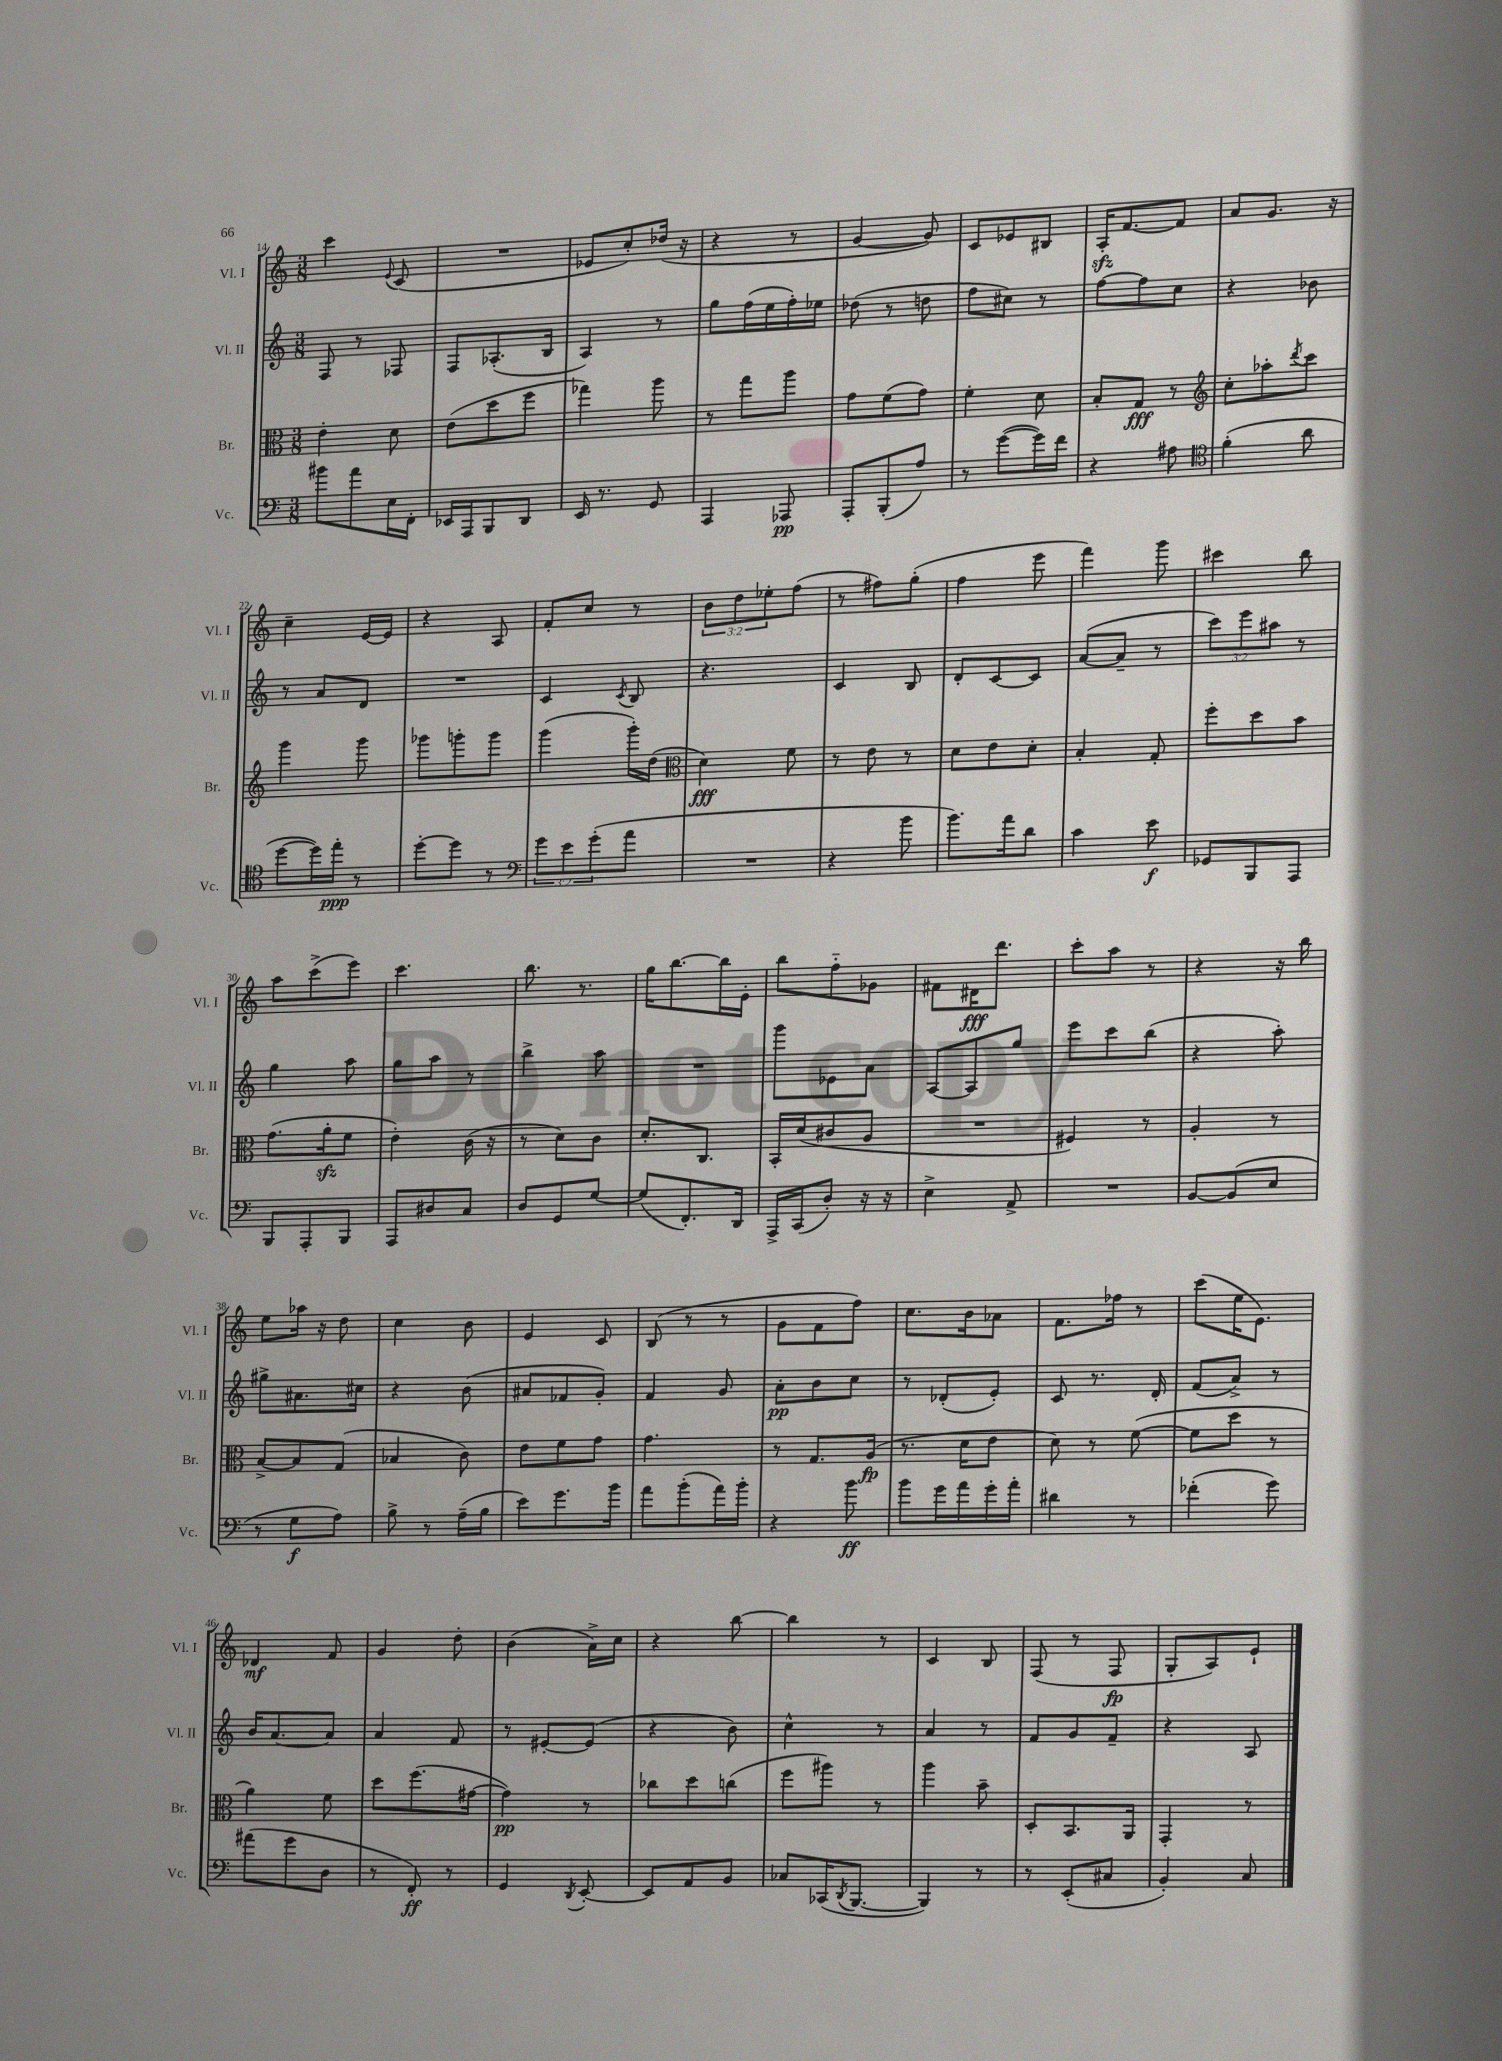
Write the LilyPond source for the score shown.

<<
\new StaffGroup <<
\new Staff = "s0" \with { instrumentName = "Vl. I" shortInstrumentName = "Vl. I" } {
    \clef treble \key c \major \numericTimeSignature \time 3/8 \override Staff.TupletNumber.text = #tuplet-number::calc-fraction-text
    c'''4 \appoggiatura { e'8 } c'8( |
    R4. |
    ees'8 c''8-.) des''16( r16 |
    r4 r8 |
    g'4~ g'8) |
    c'8 ees'8 bis8 |
    a16-.\sfz f'8.~ f'8 |
    a'8 g'8. r16 |
    c''4-- e'16~ e'16 |
    r4 a8 |
    f'8-. c''8 r8 |
    \tuplet 3/2 { b'8 d''8 ees''8-. } f''8( |
    r8 fis''8) g''8-.( |
    f''4 e'''8 |
    f'''4) g'''8 |
    cis'''4 b''8 |
    a''8 c'''8->( e'''8) |
    c'''4. |
    b''8. r8. |
    g''16 b''8.~ b''16 e'16-. |
    b''8 f''8-_ ges'8 |
    fis'8 dis'16\fff d'''8. |
    c'''8-. a''8 r8 |
    r4 r16 b''16 |
    e''8 aes''16 r16 d''8 |
    c''4 b'8 |
    e'4 c'8 |
    b8( r8 r8 |
    g'8 f'8 f''8) |
    c''8. b'16 aes'8 |
    f'8. fes''16 r8 |
    c'''8( e''16 e'8.) |
    des'4\mf f'8 |
    g'4 d''8-. |
    b'4( a'16->) c''16 |
    r4 b''8~ |
    b''4 r8 |
    c'4 b8 |
    f8( r8 f8\fp |
    g8-. a8) e'8-! \bar "|." |
}
\new Staff = "s1" \with { instrumentName = "Vl. II" shortInstrumentName = "Vl. II" } {
    \clef treble \key c \major \numericTimeSignature \time 3/8 \override Staff.TupletNumber.text = #tuplet-number::calc-fraction-text
    f8 r8 fes8 |
    f8 aes8.-.( b16 |
    a4) r8 |
    g''8 f''16( e''16 f''16-.) ees''16 |
    des''8( r8 d''8 |
    f''8 cis''8) r8 |
    f''8~ f''8 c''8 |
    r4 bes'8 |
    r8 a'8 d'8 |
    R4. |
    c'4 \acciaccatura { c'8 } b8 |
    r4. |
    c'4 b8 |
    d'8-. c'8~ c'8 |
    a'8~( a'8-- r8 |
    \tuplet 3/2 { c'''8) e'''8 ais''8 } r8 |
    g''4 a''8 |
    g''8 a''8 r8 |
    b''4-> a''8 |
    R4. |
    g'''8 ees'8 a'8 |
    a8~ a8 g''8 |
    e'''8 c'''8 b''8( |
    r4 a''8-.) |
    gis''8-> ais'8. cis''16 |
    r4 b'8( |
    ais'8 fes'8 g'8-.) |
    f'4 g'8 |
    a'8-.\pp b'8 c''8 |
    r8 des'8-.( e'8-.) |
    c'8 r8. d'16-. |
    f'8( a'8->) r8 |
    b'16 a'8.~ a'8 |
    a'4 f'8 |
    r8 eis'8~-. eis'8( |
    r4 b'8) |
    c''4-^ r8 |
    a'4 r8 |
    f'8 g'8 f'8-- |
    r4 a8 \bar "|." |
}
\new Staff = "s2" \with { instrumentName = "Br." shortInstrumentName = "Br." } {
    \clef alto \key c \major \numericTimeSignature \time 3/8
    e'4-. d'8 |
    e'8( d''8 f''8 |
    ges''4) a''8 |
    r8 g''8 a''8 |
    g'8 f'8( g'8) |
    f'4-. d'8 |
    b8-. g8\fff r8 |
    \clef treble c''8-. aes''8-. \acciaccatura { d'''8 } c'''8 |
    g'''4 g'''8 |
    ges'''8 g'''8-. g'''8 |
    g'''4( g'''16-.) d''16( |
    \clef alto d'4\fff) f'8 |
    r8 e'8 r8 |
    d'8 e'8 d'8-. |
    b4-. g8-. |
    f''8-. d''8 b'8 |
    g'8.( a'16-.\sfz f'8 |
    e'4-.) c'16( r16 |
    r8 d'8) c'8 |
    d'8.-. c8. |
    b,16-. d'16( cis'8 a8 |
    R4. |
    fis4) r8 |
    a4-. r8 |
    b8~-> b8 g8( |
    bes4 c'8) |
    e'8 f'8 g'8 |
    g'4. |
    r8 g8. a16\fp( |
    r8. d'16 e'8 |
    d'8) r8 f'8~( |
    f'8 d''8 r8 |
    a'4) f'8 |
    d''8 f''8.( gis'16~ |
    gis'4\pp) r8 |
    ces''8 d''8 c''8( |
    f''8 ais''8) r8 |
    a''4 b'8-- |
    d8-. b,8. a,16 |
    g,4-. r8 \bar "|." |
}
\new Staff = "s3" \with { instrumentName = "Vc." shortInstrumentName = "Vc." } {
    \clef bass \key c \major \numericTimeSignature \time 3/8 \override Staff.TupletNumber.text = #tuplet-number::calc-fraction-text
    bis'8 a'8 e16 f,16-. |
    ees,16 a,,16 b,,8 d,8 |
    e,16 r8. g,8 |
    a,,4 aes,,8\pp |
    a,,8-. b,,8-.( a8) |
    r8 g'8~( g'16) f'16 |
    r4 ais8 |
    \clef tenor f'4-.( a'8 |
    d''8~ d''16) e''16-.\ppp r8 |
    d''8~-. d''8 r8 |
    \clef bass \tuplet 3/2 { g'8 e'8 g'8-.( } a'8 |
    R4. |
    r4 b'8 |
    b'8.) a'16 d'8 |
    c'4 e'8\f |
    ges,8 b,,8 a,,8 |
    b,,8 a,,8-. b,,8 |
    a,,8 dis8 c8 |
    d8 g,8 g8~ |
    g8( f,8.-.) d,16 |
    a,,16-> c,16( d8-.) r16 r16 |
    e4-> a,8-> |
    R4. |
    b,8~ b,8( e8 |
    r8 g8\f a8) |
    b8-> r8 a16--( b16 |
    e'8) g'8. b'16 |
    a'8 b'8-.( a'16) b'16-. |
    r4 b'8\ff |
    b'8 g'16 a'16 g'16-. a'16-. |
    dis'4 r8 |
    fes'4-.( g'8) |
    ais'8( g'8 d8 |
    r8 f,8-.\ff) r8 |
    g,4 \acciaccatura { d,8 } e,8~-. |
    e,8 a,8 b,8 |
    ces8 ces,16( \acciaccatura { d,8 } b,,8.~ |
    b,,4) r8 |
    r8 e,8-.( cis8 |
    b,4-.) c8 \bar "|." |
}
>>
>>
\layout { \context { \Score currentBarNumber = #14 } }
